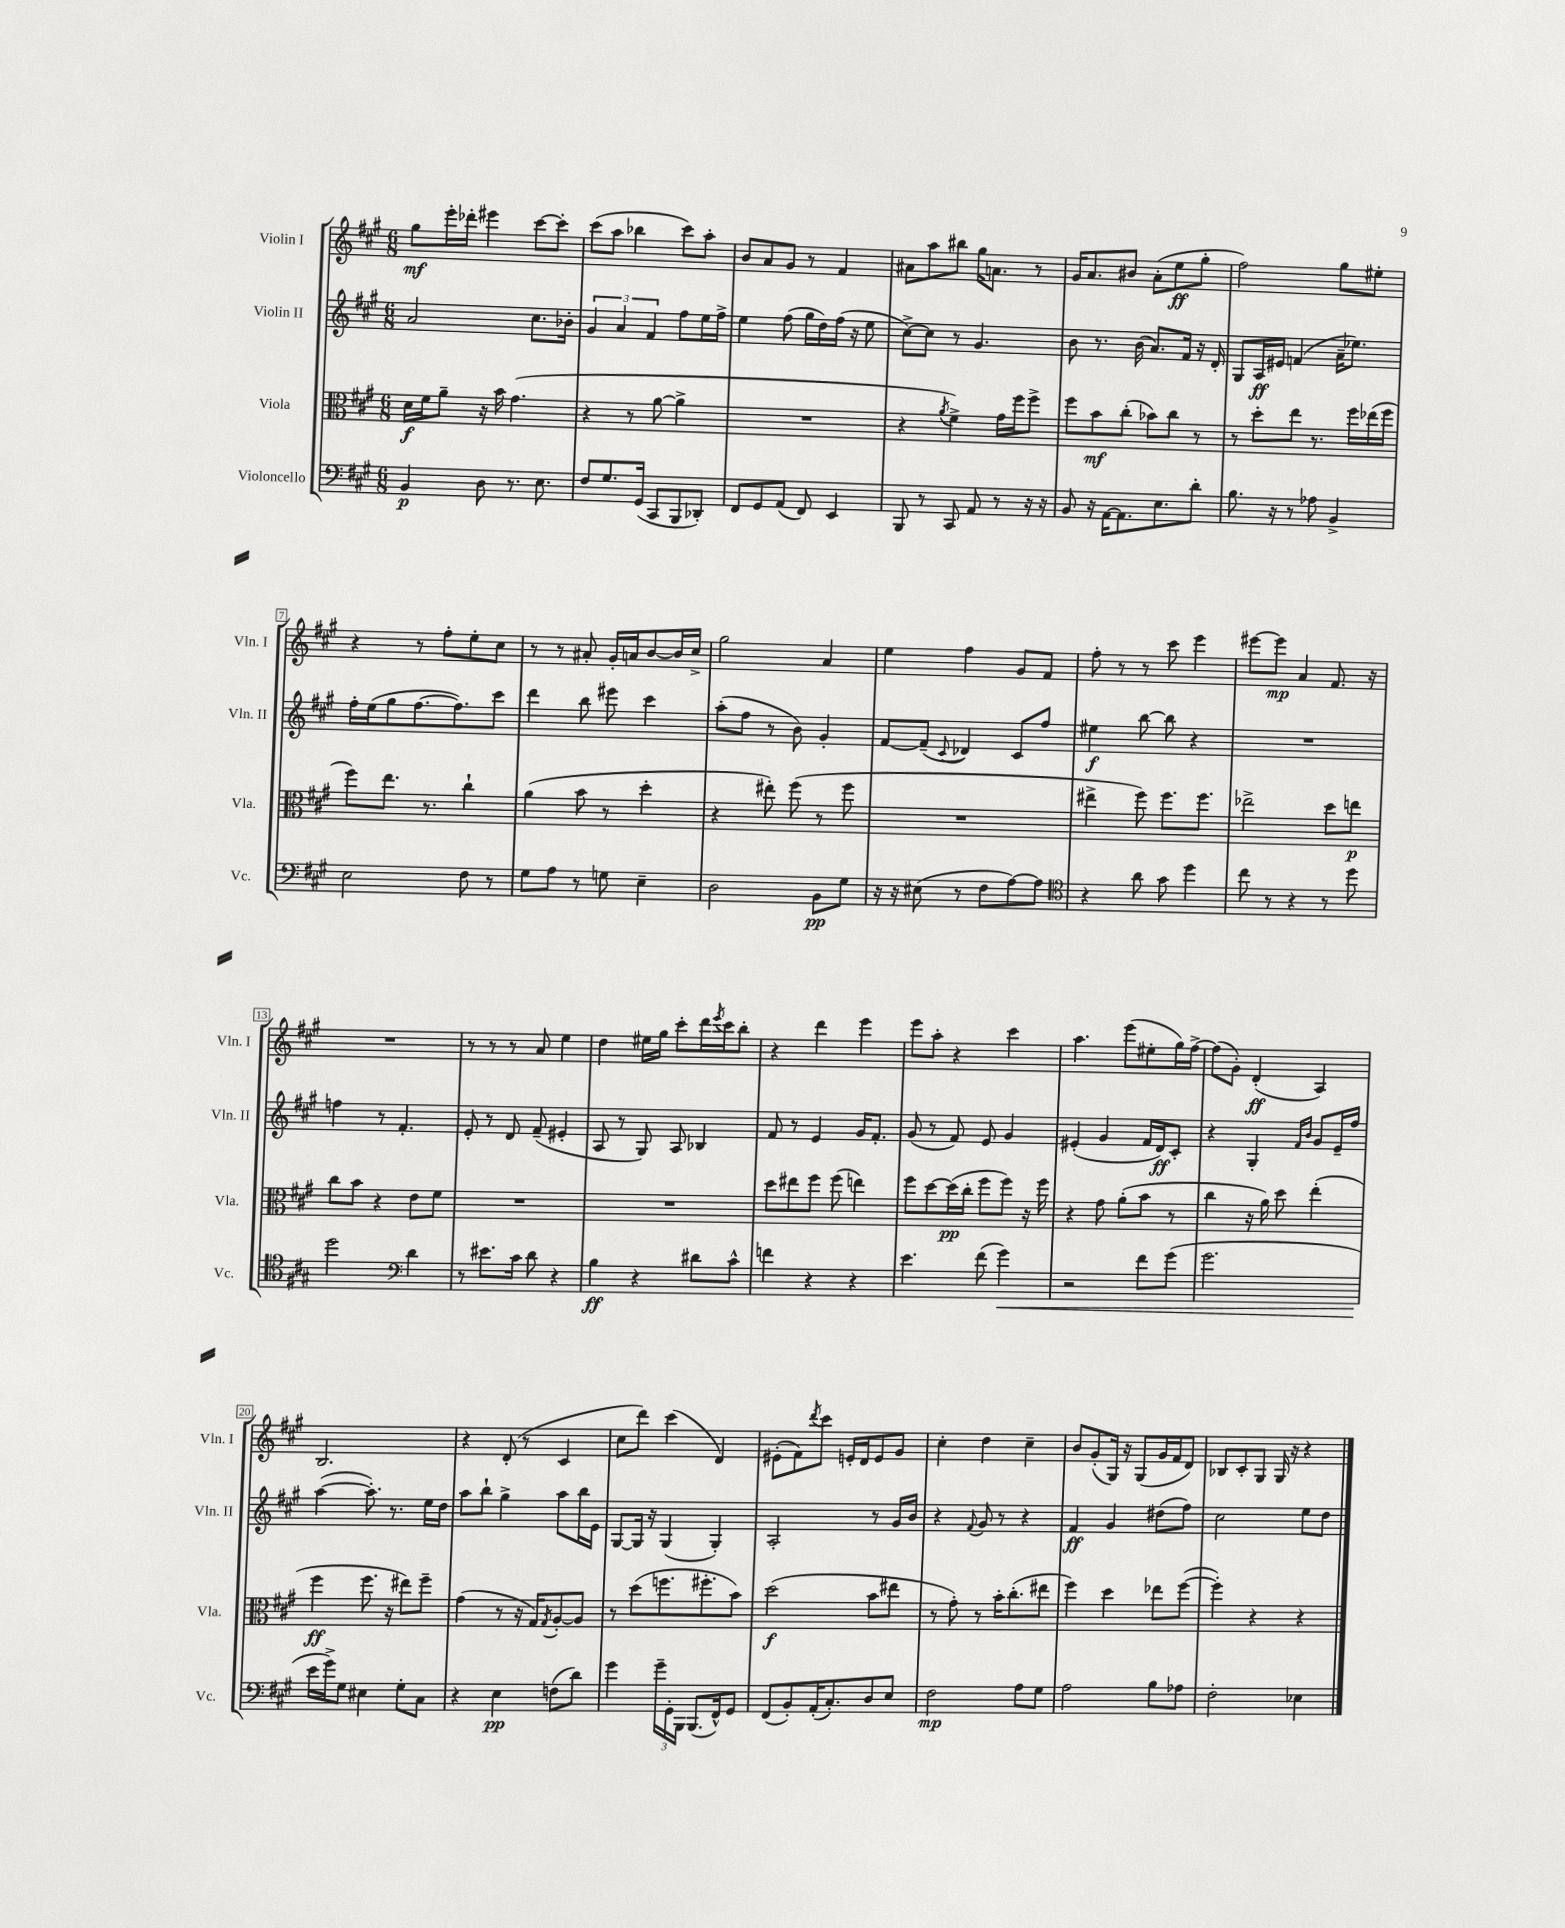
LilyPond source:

<<
\new StaffGroup <<
\new Staff = "s0" \with { instrumentName = "Violin I" shortInstrumentName = "Vln. I" } {
    \clef treble \key a \major \numericTimeSignature \time 6/8
    gis''8\mf e'''16-. des'''16-. eis'''4 cis'''8~ cis'''8-. |
    cis'''8( a''8 bes''4 cis'''8) a''8-. |
    b'8 a'8 gis'8 r8 fis'4 |
    ais'8 a''8 bis''8 gis''16 a'8. r8 |
    gis'16 a'8. bis'8 a'8-.( e''8\ff gis''8-. |
    fis''2) gis''8 eis''8-. |
    r4 r8 fis''8-. e''8-. cis''8 |
    r8 r8 ais'8-. gis'16-. a'16 b'8~ b'16 cis''16-> |
    gis''2 a'4 |
    e''4 fis''4 gis'8 fis'8 |
    fis''8-. r8 r8 cis'''8 e'''4 |
    eis'''8~ eis'''8\mp a'4 fis'8. r16 |
    R2. |
    r8 r8 r8 a'8 e''4 |
    d''4 eis''16 gis''16 cis'''8-. d'''16 \acciaccatura { e'''8 } cis'''16 b''8-. |
    r4 d'''4 e'''4 |
    e'''8 a''8-. r4 cis'''4 |
    a''4. e'''8( eis''8-. gis''16) fis''16~-> |
    fis''8( gis'8-.) d'4-.\ff( a4) |
    b2. |
    r4 d'8-.( r8 cis'4 |
    cis''8 d'''8) cis'''4( d'4) |
    eis'8-.( fis'8) \acciaccatura { d'''8 } cis'''8 e'16-. d'16 e'8 gis'8 |
    cis''4-. d''4 cis''4-- |
    b'8 gis'8-.( gis16) r16 gis8( gis'16 fis'16 d'8) |
    bes8 cis'8-. gis8 gis16 r16 r4 \bar "|." |
}
\new Staff = "s1" \with { instrumentName = "Violin II" shortInstrumentName = "Vln. II" } {
    \clef treble \key a \major \numericTimeSignature \time 6/8
    a'2 cis''8. bes'16-. |
    \tuplet 3/2 { gis'4 a'4 fis'4 } fis''8 e''16 fis''16-> |
    e''4 fis''8( gis''16 d''16) fis''16( r16 e''8 |
    cis''8~->) cis''8 r8 gis'4. |
    b'8 r8. b'16( a'8.) fis'16 r16 d'16-. |
    gis8 a16\ff eis'16 f'4( a'16-- ees''8.) |
    fis''16-. e''16( gis''8 fis''8.~ fis''8.) cis'''8 |
    d'''4 b''8 eis'''8 cis'''4 |
    a''8-.( fis''8 r8 b'8) gis'4-. |
    fis'8~ fis'8--( \appoggiatura { cis'8 } des'4) cis'8 fis''8 |
    eis''4\f b''8~ b''8 r4 |
    R2. |
    f''4 r8 fis'4.-. |
    e'8-. r8 d'8 fis'8--( eis'4-. |
    a8 r8 gis8) a8 bes4 |
    fis'8 r8 e'4 gis'16 fis'8.-. |
    gis'8( r8 fis'8) e'8 gis'4 |
    eis'4-.( gis'4 fis'16 d'16\ff) cis'8-. |
    r4 gis4-. \grace { fis'16 b'16 } gis'8 e'16-- fis''16 |
    a''4~( a''8.-.) r8. e''16 d''16 |
    a''8 b''8-! gis''4-> a''8 b''16 e'16 |
    gis8~ gis16 r16 gis4( gis4-.) |
    a2-. r8 gis'16 b'16 |
    r4 \appoggiatura { fis'8 } gis'8 r8 r4 |
    fis'4\ff gis'4 dis''8( fis''8) |
    cis''2 e''8 d''8 \bar "|." |
}
\new Staff = "s2" \with { instrumentName = "Viola" shortInstrumentName = "Vla." } {
    \clef alto \key a \major \numericTimeSignature \time 6/8
    d'16\f fis'16 a'8-- r16 b'16 gis'4.( |
    r4 r8 a'8~ a'4-> |
    R2. |
    r4 \acciaccatura { a'8 } fis'4->) gis'16 fis''16 fis''8-> |
    fis''8 b'8\mf cis''8-.( bes'8) cis''8 r8 |
    r8 d''8-. e''8 r8. fis''16 ees''16( fis''16 |
    fis''8) e''8. r8. cis''4-! |
    a'4( b'8 r8 d''4-. |
    r4 eis''8-.) fis''8( r8 fis''8 |
    R2. |
    eis''4-> fis''8) fis''8. fis''8. |
    ees''2-> d''8 e''8\p |
    cis''8 b'8 r4 e'8 fis'8 |
    R2. |
    R2. |
    d''8 eis''8 fis''8 fis''8( e''4) |
    fis''8 d''8~ d''16\pp( cis''16-. fis''8 fis''8) r16 fis''16 |
    r4 gis'8 a'8-.( b'8 r8 |
    cis''4 r16 a'16) d''8 e''4-.( |
    fis''4\ff fis''8. r16 eis''8) fis''8-- |
    gis'4( r8 r16 gis16) \acciaccatura { gis8 } a8~-. a8 |
    r8 d''8( f''8. fis''8.-. b'8) |
    d''2\f( b'8 eis''8 |
    r8 gis'8-.) r8 b'16-. cis''8.-.( eis''8 |
    fis''4) d''4 ees''8 fis''8~( |
    fis''4-.) r4 r4 \bar "|." |
}
\new Staff = "s3" \with { instrumentName = "Violoncello" shortInstrumentName = "Vc." } {
    \clef bass \key a \major \numericTimeSignature \time 6/8
    b,4\p d8 r8. e8. |
    fis8 gis8. gis,16( cis,8 b,,8 des,8-.) |
    fis,8 gis,8 a,8( fis,8) e,4 |
    b,,8 r8 cis,8 a,8 r8 r16 r16 |
    b,8 r16 a,16~ a,8. e8. d'8-. |
    b8. r16 r8 aes8 b,4-> |
    e2 fis8 r8 |
    gis8 a8 r8 g8 e4-- |
    d2 b,8\pp gis8 |
    r16 r16 eis8( r8 fis8 a8~) a8 |
    \clef tenor r4 a'8 gis'8 d''4 |
    cis''8 r8 r4 r8 d''8 |
    d''2 \clef bass d'4 |
    r8 eis'8. cis'16 d'8 r4 |
    b4\ff r4 dis'8 cis'8-^ |
    f'4 r4 r4 |
    e'4. fis'8( gis'4\<) |
    r2 fis'8 gis'8( |
    gis'2. |
    e'16\! gis'16->) gis8 eis4 gis8-. cis8 |
    r4 e4\pp f8( d'8) |
    gis'4 \tuplet 3/2 { gis'16-- gis,16-. b,,16 } b,,8.( fis,16-^) gis,8 |
    fis,8( b,8-.) a,16-.( cis8.-.) d8 e8 |
    fis2\mp a8 gis8 |
    a2 b8 aes8 |
    fis2-. ees4 \bar "|." |
}
>>
>>
\layout { \context { \Score \override BarNumber.stencil = #(make-stencil-boxer 0.1 0.3 ly:text-interface::print) } }
